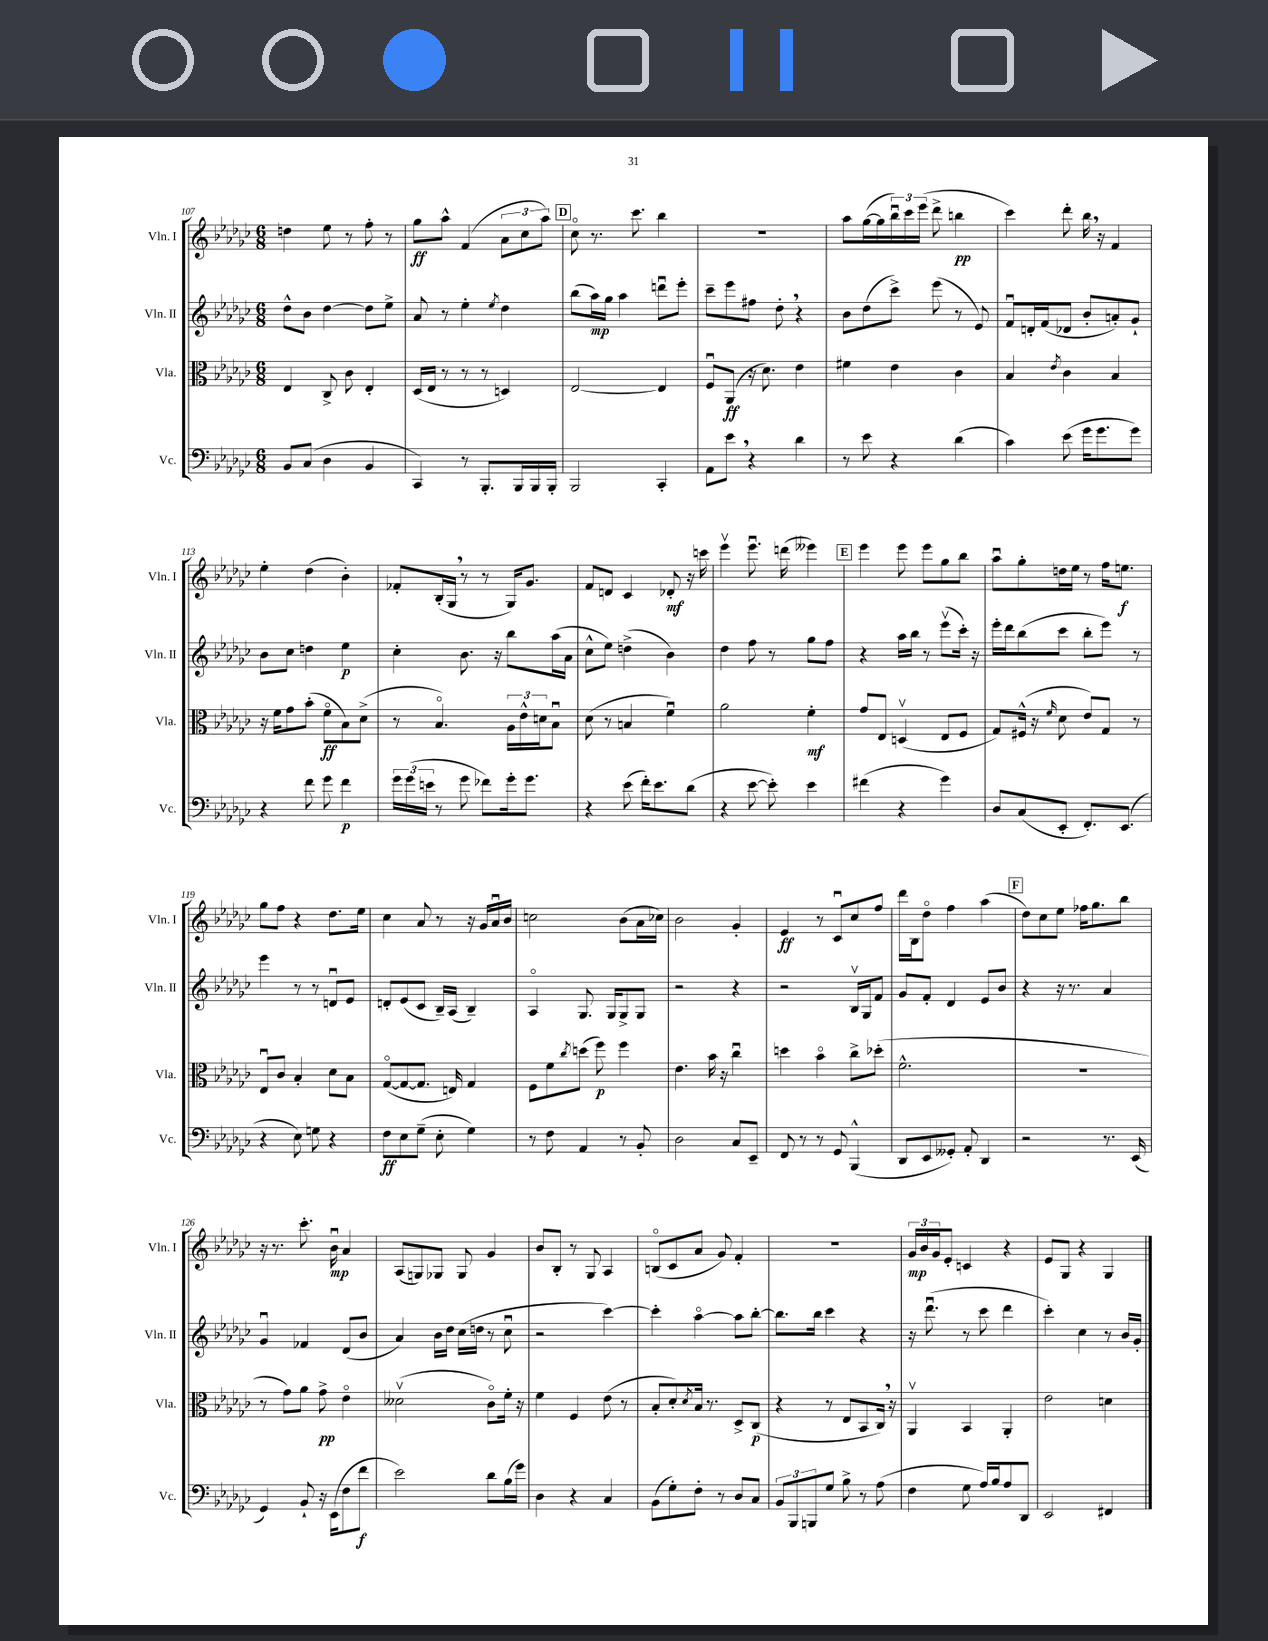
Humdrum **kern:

**kern	**dynam	**kern	**dynam	**kern	**dynam	**kern	**dynam
*part4	*part4	*part3	*part3	*part2	*part2	*part1	*part1
*staff4	*staff4	*staff3	*staff3	*staff2	*staff2	*staff1	*staff1
*I"Vc.	*	*I"Vla.	*	*I"Vln. II	*	*I"Vln. I	*
*I'Vc.	*	*I'Vla.	*	*I'Vln. II	*	*I'Vln. I	*
*clefF4	*	*clefC3	*	*clefG2	*	*clefG2	*
*k[b-e-a-d-g-c-]	*	*k[b-e-a-d-g-c-]	*	*k[b-e-a-d-g-c-]	*	*k[b-e-a-d-g-c-]	*
*M6/8	*	*M6/8	*	*M6/8	*	*M6/8	*
=107	=107	=107	=107	=107	=107	=107	=107
8BB-/L	.	4E-/	.	8dd-^^\L	.	4ddn\	.
(8C-/J	.	.	.	8b-\J	.	.	.
4D-\	.	8C-^/	.	[4dd-\	.	8ee-\	.
.	.	8c-\	.	.	.	8r	.
4BB-/	.	4E-'/	.	8dd-\L]	.	8ff'\	.
.	.	.	.	8ee-^\J	.	8r	.
=108	=108	=108	=108	=108	=108	=108	=108
4CC-/)	.	(16D-/LL	.	8a-/	.	8gg-\L	ff
.	.	16E-/JJ	.	.	.	.	.
.	.	8r	.	8r	.	8aa-^^\J	.
8r	.	8r	.	4ee-'\	.	(4f/	.
8.BBB-'/L	.	8r	.	.	.	.	.
.	.	.	.	8qee-/	.	.	.
.	.	4Dn/)	.	4dd-\	.	12a-\L	.
16BBB-/L	.	.	.	.	.	.	.
.	.	.	.	.	.	12cc-\	.
16BBB-/	.	.	.	.	.	.	.
.	.	.	.	.	.	12aa-\J)	.
16BBB-'/JJ	.	.	.	.	.	.	.
!!LO:REH:place=s1:t=D
=109	=109	=109	=109	=109	=109	=109	=109
2BBB-/	.	[2E-/	.	(8bb-\L	.	8cc-\	.
.	.	.	.	16aa-\L)	mp	8.r	.
.	.	.	.	16gg-\JJ	.	.	.
.	.	.	.	4aa-\	.	.	.
.	.	.	.	.	.	8.ccc-\	.
4CC-'/	.	4E-/]	.	8dddnu\L	.	4bb-\	.
.	.	.	.	8eee-'\J	.	.	.
=110	=110	=110	=110	=110	=110	=110	=110
8AA-\L	.	8Fu/L	.	8ccc-~\L	.	2.r	.
8e-,\J	.	(8AA-/J	ff	8eee-\	.	.	.
4r	.	16r	.	8ff#X\J	.	.	.
.	.	8.d-\)	.	.	.	.	.
.	.	.	.	8dd-',\	.	.	.
4d-\	.	4e-\	.	4r	.	.	.
=111	=111	=111	=111	=111	=111	=111	=111
8r	.	4f#X\	.	8b-\L	.	8aa-\L	.
8e-\	.	.	.	(8dd-\	.	([16gg-\L	.
.	.	.	.	.	.	16gg-\]	.
4r	.	4e-\	.	8ccc-^\J)	.	24bb-u\)	.
.	.	.	.	.	.	24ccc-\	.
.	.	.	.	.	.	(24eee-\JJ	.
.	.	.	.	(8eee-\	.	8ddd-^\	.
(4d-\	.	4c-\	.	8r	.	4bbn\	pp
.	.	.	.	8e-/)	.	.	.
=112	=112	=112	=112	=112	=112	=112	=112
4c-\)	.	4B-/	.	8fu/L	.	4ccc-\)	.
.	.	.	.	16dn'/L	.	.	.
.	.	.	.	(16f/J	.	.	.
.	.	8qe-/	.	.	.	.	.
(8e-\	.	4c-\	.	8d-X/J	.	8ddd-'\	.
16g-\KL	.	.	.	8b-'/L	.	16bb-,\	.
8.g-\	.	.	.	.	.	16r	.
.	.	4B-/	.	8an'/)	.	4f/	.
8g-\J)	.	.	.	8g-`/J	.	.	.
!!LO:LB:g=z
=113	=113	=113	=113	=113	=113	=113	=113
4r	.	16r	.	8b-\L	.	4ee-'\	.
.	.	16f\KL	.	.	.	.	.
.	.	8g-\	.	8cc-\J	.	.	.
8f\	.	(8b-'\J	.	4ddn\	.	(4dd-\	.
8g-\	.	8f\L	ff	.	.	.	.
4f\	p	8B-\)	.	4ee-\	p	4b-'\)	.
.	.	(8d-^\J	.	.	.	.	.
=114	=114	=114	=114	=114	=114	=114	=114
24g-\LL	.	8r	.	4cc-'\	.	8f-X'/L	.
(24g-\	.	.	.	.	.	.	.
24en\JJ	.	.	.	.	.	.	.
8r	.	4.B-/)	.	.	.	(16B-'/L	.
.	.	.	.	.	.	16G-,/JJ	.
8g-\	.	.	.	8.b-\	.	8r	.
8f-X\L)	.	.	.	.	.	8r	.
.	.	.	.	16r	.	.	.
16g-'\k	.	24A-\LL	.	8bb-\L	.	16G-/KL)	.
.	.	24e-^^\	.	.	.	.	.
8.g-\J	.	.	.	.	.	8.g-/J	.
.	.	24dn\J	.	.	.	.	.
.	.	8B-u\J	.	(16aa-\L	.	.	.
.	.	.	.	16a-\JJ	.	.	.
=115	=115	=115	=115	=115	=115	=115	=115
4r	.	(8d-\	.	8cc-^^\L	.	8f/L	.
.	.	8r	.	8ee-\J)	.	8dn/J	.
(8e-\	.	4Bn/	.	(4ddn^\	.	4c-/	.
16f'\KL)	.	.	.	.	.	.	.
8.e-\	.	.	.	.	.	.	.
.	.	4fu\)	.	4b-\)	.	8d-X'/	mf
(8d-\J	.	.	.	.	.	16r	.
.	.	.	.	.	.	16cccn\	.
=116	=116	=116	=116	=116	=116	=116	=116
4r	.	2a-\	.	4dd-\	.	4eee-v\	.
[8e-\	.	.	.	8ff\	.	8.eee-u\	.
8e-'\])	.	.	.	8r	.	.	.
.	.	.	.	.	.	(16dddn\	.
4e-\	.	4f'\	mf	8gg-\L	.	4eee--X\)	.
.	.	.	.	8ff\J	.	.	.
!!LO:REH:place=s1:t=E
=117	=117	=117	=117	=117	=117	=117	=117
(4f#X\	.	8g-/L	.	4r	.	4eee-\	.
.	.	8E-/J	.	.	.	.	.
4r	.	(4Dnv/	.	16aa-\LL	.	8eee-\	.
.	.	.	.	16bb-\JJ	.	.	.
.	.	.	.	8r	.	8eee-\L	.
4g-\)	.	8E-/L	.	(8eee-v\L	.	8gg-\	.
.	.	8F/J	.	16ccc-'\Jk)	.	8bb-\J	.
.	.	.	.	16r	.	.	.
=118	=118	=118	=118	=118	=118	=118	=118
8D-/L	.	8G-/L)	.	16eee-'\LL	.	8aa-u\L	.
.	.	.	.	16ddd-\J	.	.	.
(8C-/	.	(16F#X^^/Jk	.	(8bb-\	.	8gg-'\	.
.	.	16r	.	.	.	.	.
.	.	16qqf/	.	.	.	.	.
8EE-'/J	.	8d-\	.	8ccc-\J	.	16ddn\L	.
.	.	.	.	.	.	16ee-\JJ	.
8.FF'/L)	.	8e-/L)	.	8bb-'\L	.	8r	.
.	.	8G-/J	.	8eee-\J)	.	16ff\KL	.
(8.EE-/J	.	.	.	.	.	8.een\J	f
.	.	8r	.	8r	.	.	.
!!LO:LB:g=z
=119	=119	=119	=119	=119	=119	=119	=119
4r	.	8E-u/L	.	4eee-\	.	8gg-\L	.
.	.	8c-/J	.	.	.	8ff\J	.
8E-\)	.	4B-'/	.	8r	.	4r	.
8Gn\	.	.	.	8r	.	.	.
4r	.	8d-\L	.	8dnu/L	.	8.dd-\L	.
.	.	8B-\J	.	8e-/J	.	.	.
.	.	.	.	.	.	16ee-\Jk	.
=120	=120	=120	=120	=120	=120	=120	=120
8F\L	ff	([8G-/L	.	8dn'/L	.	4cc-\	.
8E-\	.	8G-/_	.	(8e-/	.	.	.
(8G-~\J	.	8.G-/J]	.	8c-/J	.	8a-/	.
8E-'\	.	.	.	16B-~/LL)	.	8r	.
.	.	16En/)	.	(16A-/JJ	.	.	.
4G-\)	.	4G-/	.	4B-~/)	.	16r	.
.	.	.	.	.	.	16g-/LL	.
.	.	.	.	.	.	16a-u/	.
.	.	.	.	.	.	16b-/JJ	.
=121	=121	=121	=121	=121	=121	=121	=121
8r	.	8F\L	.	4A-/	.	2ccn\	.
8F\	.	8f\	.	.	.	.	.
.	.	8qcc-/	.	.	.	.	.
4AA-/	.	(8ddn\J	.	8.G-/	.	.	.
.	.	8ff\)	p	.	.	.	.
.	.	.	.	16G-/KL	.	.	.
8r	.	4ff\	.	8G-^/	.	(8b-\L	.
8BB-'/	.	.	.	8G-/J	.	16a-\L	.
.	.	.	.	.	.	16cc-X\JJ)	.
=122	=122	=122	=122	=122	=122	=122	=122
2D-\	.	4.e-\	.	2r	.	2b-\	.
.	.	16b-\	.	.	.	.	.
.	.	16r	.	.	.	.	.
8C-/L	.	4cc-u\	.	4r	.	4g-'/	.
8EE-~/J	.	.	.	.	.	.	.
=123	=123	=123	=123	=123	=123	=123	=123
8FF/	.	4ddn\	.	2r	.	4e-/	ff
8r	.	.	.	.	.	.	.
8r	.	4b-\	.	.	.	8r	.
8GG-/	.	.	.	.	.	8c-u/L	.
(4BBB-^^/	.	8cc-^\L	.	16B-v/LL	.	8cc-/	.
.	.	.	.	16G-/J	.	.	.
.	.	(8dd-X'\J	.	8f/J	.	8ff/J	.
=124	=124	=124	=124	=124	=124	=124	=124
8DD-/L	.	2.f^^\	.	8g-/L	.	16ddd-\LL	.
.	.	.	.	.	.	16B-\J	.
8EE-/	.	.	.	8f'/J	.	8dd-\J	.
8GG--X'/J)	.	.	.	4d-/	.	4ff\	.
8AA-'/	.	.	.	.	.	.	.
4DD-/	.	.	.	8e-/L	.	(4aa-\	.
.	.	.	.	8b-/J	.	.	.
!!LO:REH:place=s1:t=F
=125	=125	=125	=125	=125	=125	=125	=125
2r	.	2.r	.	4r	.	8dd-\L)	.
.	.	.	.	.	.	8cc-\	.
.	.	.	.	16r	.	8ee-\J	.
.	.	.	.	8.r	.	.	.
.	.	.	.	.	.	16ff-X\KL	.
.	.	.	.	.	.	8.gg-\	.
8.r	.	.	.	4a-/	.	.	.
.	.	.	.	.	.	8bb-\J	.
(16EE-/	.	.	.	.	.	.	.
!!LO:LB:g=z
=126	=126	=126	=126	=126	=126	=126	=126
4GG-/)	.	8r	.	4g-u/	.	16r	.
.	.	.	.	.	.	8.r	.
.	.	8g-\L)	.	.	.	.	.
8BB-`/	.	8a-\J	.	4f-X/	.	8.ccc-'\	.
16r	.	8g-^\	pp	.	.	.	.
(16EE-\KL	.	.	.	.	.	16b-u\	mp
8F\	.	4e-\	.	(8d-/L	.	4a-/	.
8f\J	f	.	.	8b-/J	.	.	.
=127	=127	=127	=127	=127	=127	=127	=127
2e-\)	.	(2d--Xv\	.	4a-/)	.	(8A-/L	.
.	.	.	.	.	.	8Gn/)	.
.	.	.	.	16b-\LL	.	8G-X/J	.
.	.	.	.	16dd-\JJ	.	.	.
.	.	.	.	(16cc-\LL	.	8G-/	.
.	.	.	.	16ddn\JJ	.	.	.
8d-\L	.	8c-\L)	.	8r	.	4g-/	.
(16B-\L	.	16f'\Jk	.	8cc-u\	.	.	.
16g-\JJ)	.	16r	.	.	.	.	.
=128	=128	=128	=128	=128	=128	=128	=128
4D-\	.	4f\	.	2r	.	8b-/L	.
.	.	.	.	.	.	8B-'/J	.
4r	.	4F/	.	.	.	8r	.
.	.	.	.	.	.	8G-/	.
4C-/	.	(8e-\	.	[4ccc-\)	.	4A-/	.
.	.	8r	.	.	.	.	.
=129	=129	=129	=129	=129	=129	=129	=129
(8BB-\L	.	8B-'/L	.	4ccc-'\]	.	(8Bn/L	.
8G-'\)	.	8d-'/)	.	.	.	8c-/	.
.	.	8qd-/	.	.	.	.	.
8F'\J	.	16B-/Jk	.	[4aa-\	.	8a-/J	.
.	.	8.r	.	.	.	.	.
8r	.	.	.	.	.	8g-/)	.
8D-/L	.	8D-^/L	.	8aa-\L]	.	4f'/	.
8C-/J	.	(8C-/J	p	[8bb-'\J	.	.	.
=130	=130	=130	=130	=130	=130	=130	=130
12BB-/L	.	4r	.	8.bb-\L]	.	2.r	.
12BBB-/	.	.	.	.	.	.	.
12BBBn/	.	.	.	.	.	.	.
.	.	.	.	16bb-\Jk	.	.	.
8G-/J	.	8r	.	4ccc-\	.	.	.
8B-^\	.	8E-/L	.	.	.	.	.
8r	.	8BB-/	.	4r	.	.	.
(8A-\	.	16C-,/Jk)	.	.	.	.	.
.	.	16r	.	.	.	.	.
=131	=131	=131	=131	=131	=131	=131	=131
4F\	.	4AA-v/	.	16r	.	24g-/LL	mp
.	.	.	.	.	.	24b-/	.
.	.	.	.	(8.ddd-u\	.	.	.
.	.	.	.	.	.	24g-/J	.
.	.	.	.	.	.	8e-'/J	.
8G-\	.	4BB-/	.	8r	.	4cn/	.
16A-/LL)	.	.	.	8ccc-\	.	.	.
16B-/J	.	.	.	.	.	.	.
8A-/	.	4AA-'/	.	4ddd-\	.	4r	.
8DD-/J	.	.	.	.	.	.	.
=132	=132	=132	=132	=132	=132	=132	=132
2EE-/	.	2e-\	.	4ccc-'\)	.	8e-/L	.
.	.	.	.	.	.	8G-/J	.
.	.	.	.	4cc-\	.	4r	.
4FF#X/	.	4dn\	.	8r	.	4G-/	.
.	.	.	.	16b-/LL	.	.	.
.	.	.	.	16g-'/JJ	.	.	.
==	==	==	==	==	==	==	==
*-	*-	*-	*-	*-	*-	*-	*-
